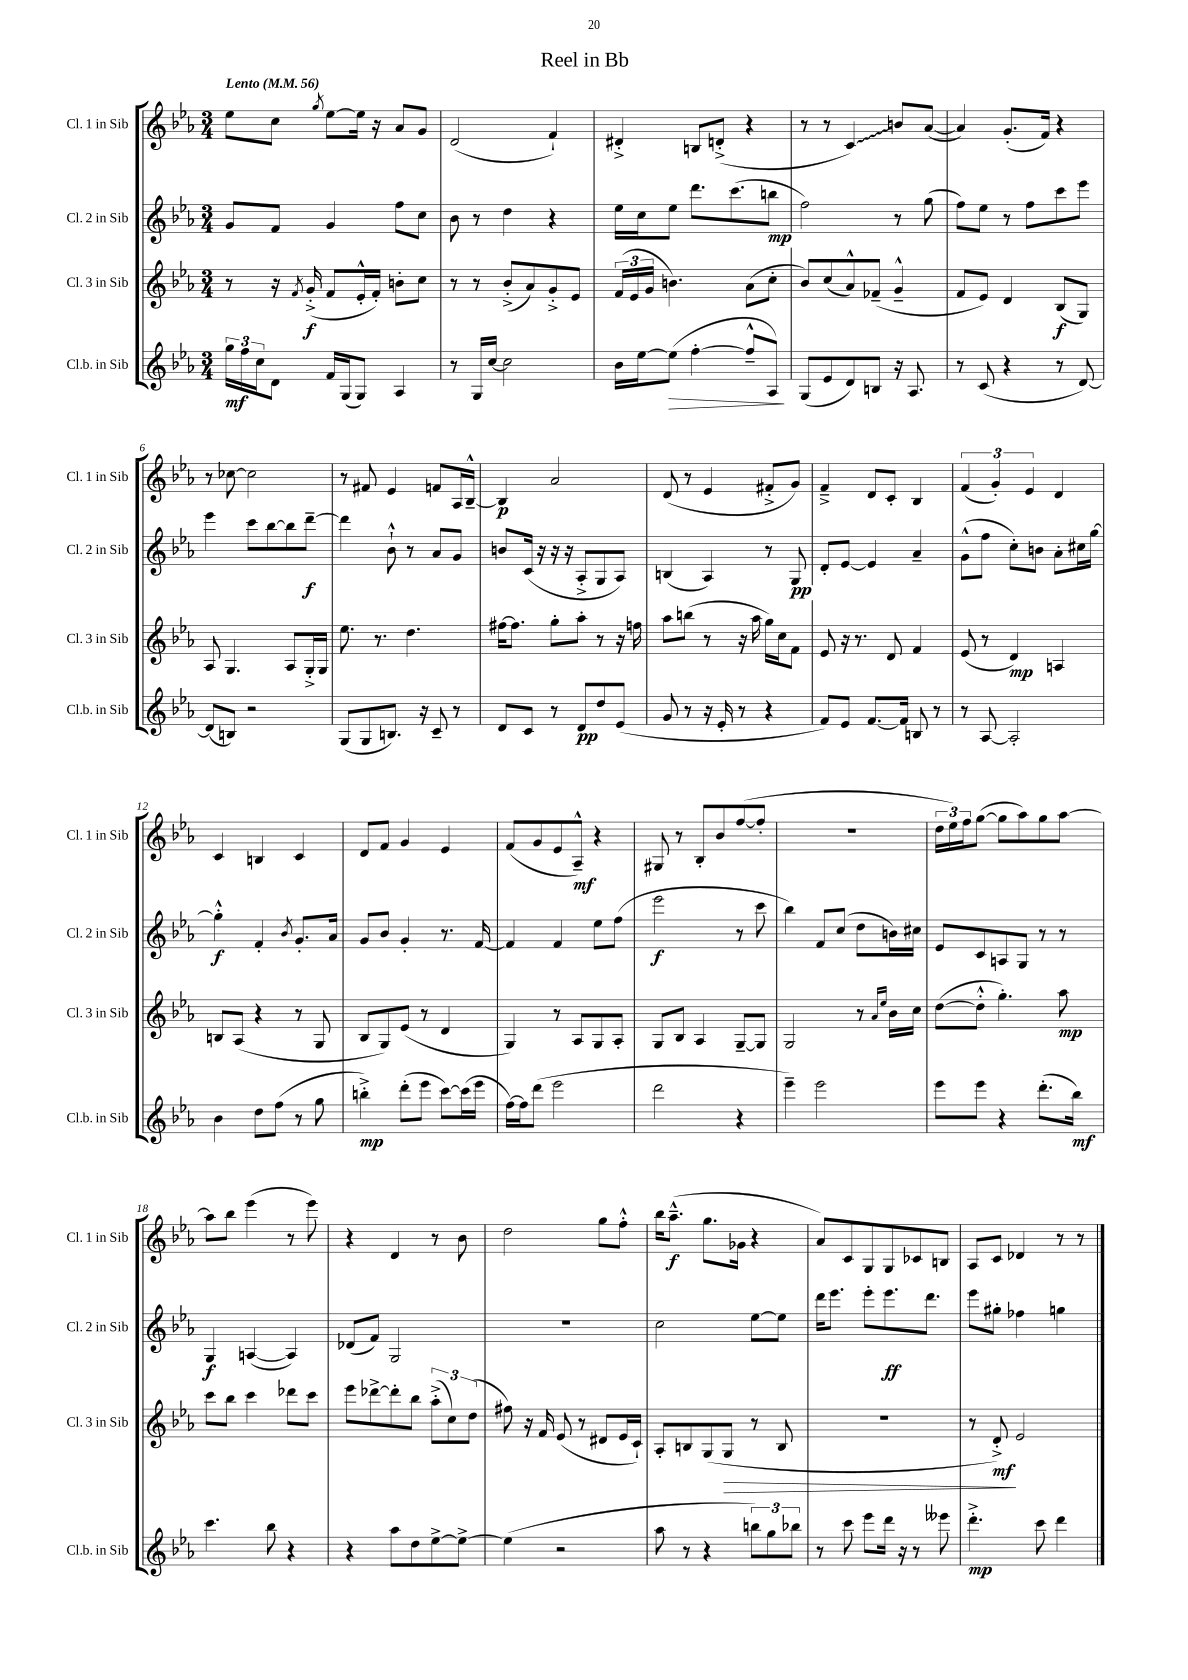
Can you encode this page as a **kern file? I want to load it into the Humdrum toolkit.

**kern	**kern	**kern	**kern
*staff4	*staff3	*staff2	*staff1
*clefG2	*clefG2	*clefG2	*clefG2
*k[b-e-a-]	*k[b-e-a-]	*k[b-e-a-]	*k[b-e-a-]
*M3/4	*M3/4	*M3/4	*M3/4
*MM56	*MM56	*MM56	*MM56
24gg	8r	8g	8ee-
24ff	.	.	.
24cc	.	.	.
8d	16r	8f	8cc
.	8qf	.	.
.	(16g'^	.	.
.	.	.	8qgg
16f	8f	4g	[8ee-
(16G	.	.	.
8G)	16e-'^^	.	16ee-]
.	16f')	.	16r
4A-	8b'	8ff	8a-
.	8cc	8cc	8g
=	=	=	=
8r	8r	8b-	(2d
16G	8r	8r	.
[16cc	.	.	.
2cc]	(8b-'^	4dd	.
.	8a-)	.	.
.	8g'^	4r	4f`)
.	8e-	.	.
=	=	=	=
16b-	(24f	16ee-	4d#'^
.	24e-	.	.
[16ee-	.	16cc	.
.	24g	.	.
(8ee-]	4.b)	8ee-	.
[4ff'	.	8.ddd	8B
.	.	.	(8d'^
.	.	(8.ccc	.
8ff~^^]	(8a-	.	4r
8A-)	8cc'	8bb	.
=	=	=	=
(8G	8b-)	2ff)	8r
8e-	(8cc	.	8r
8d)	8a-^^)	.	4c)
8B	(8f-~	.	.
16r	4g~^^	8r	8b
8.A-	.	.	.
.	.	(8gg	([8a-
=	=	=	=
8r	8f	8ff)	4a-])
(8c	8e-)	8ee-	.
4r	4d	8r	(8.g'
.	.	8ff	.
.	.	.	16f)
8r	(8B-	8ccc	4r
[8d)	8G)	8eee-	.
=	=	=	=
(8d]	8A-	4eee-	8r
8B)	4.G	.	[8cc-
2r	.	8ccc	2cc-]
.	.	[8bb-	.
.	8A-	8bb-]	.
.	16G'^	[8ddd~	.
.	16G	.	.
=	=	=	=
(8G	8.ee-	4ddd]	8r
8G	.	.	8f#
.	8.r	.	.
8.B)	.	8b-`^^	4e-
.	4.dd	8r	.
16r	.	.	.
8c~	.	8a-	8f
8r	.	8g	16A-
.	.	.	[16B-~^^
=	=	=	=
8d	[16ff#	8b	4B-]
.	8.ff#]	.	.
8c	.	(16c	.
.	.	16r	.
8r	8gg'	16r	2a-
.	.	16r	.
8d	8aa-'	8A-'^	.
8dd	8r	8G	.
(8e-	16r	8A-)	.
.	16ff	.	.
=	=	=	=
8g	8aa-	(4B	(8d
8r	(8bb	.	8r
16r	8r	4A-)	4e-
16e-'	.	.	.
8r	16r	.	.
.	16aa-	.	.
4r	16gg)	8r	8f#'^
.	16cc	.	.
.	8f	8G	8g)
=	=	=	=
8f)	8e-	8d'	4f~^
8e-	16r	[8e-	.
.	8.r	.	.
[8.f	.	4e-]	8d
.	8d	.	8c'
16f]	.	.	.
8B	4f	4a-~	4B-
8r	.	.	.
=	=	=	=
8r	(8e-	(8g^^	(6f
[8A-	8r	8ff	.
.	.	.	6g')
2A-']	4d)	8cc')	.
.	.	.	6e-
.	.	8b	.
.	4A	8a-'	4d
.	.	16cc#	.
.	.	[16gg	.
=	=	=	=
4b-	8B	4gg'^^]	4c
.	(8A-	.	.
8dd	4r	4f'	4B
(8ff	.	.	.
.	.	8qb-	.
8r	8r	8.g'	4c
8gg	8G	.	.
.	.	16a-	.
=	=	=	=
4bb'^)	8B-	8g	8d
.	8G)	8b-	8f
(8ddd'	(8e-	4g'	4g
8eee-	8r	.	.
[8ccc)	4d	8.r	4e-
(16ccc]	.	.	.
16eee-	.	[16f	.
=	=	=	=
[16ff)	4G)	4f]	(8f
16ff]	.	.	.
(8ddd	.	.	8g
2eee-	8r	4f	8e-
.	8A-	.	8A-~^^)
.	8G	8ee-	4r
.	8A-'	(8ff	.
=	=	=	=
2ddd	8G	2eee-	8G#
.	8B-	.	8r
.	4A-	.	8B-'
.	.	.	8b-
4r	[8G~	8r	([8ff
.	8G]	8ccc	8ff']
=	=	=	=
4eee-~)	2G	4bb-)	2.r
2eee-	.	8f	.
.	.	(8cc	.
.	8r	8dd	.
.	16qqa-	.	.
.	16qqee-	.	.
.	16b-	16b)	.
.	16cc	16cc#	.
=	=	=	=
8eee-	([8dd	8e-	24dd
.	.	.	24ee-)
.	.	.	24ff
8eee-	8dd'^^]	8c	([8gg
4r	4.gg')	8A	8gg]
.	.	8G	8aa-)
(8.ddd'	.	8r	8gg
.	8aa-	8r	[8aa-
16bb-)	.	.	.
=	=	=	=
4.ccc	8ccc	4G	8aa-]
.	8bb-	.	8bb-
.	4ccc	([4A	(4eee-
8bb-	.	.	.
4r	8ddd-	4A])	8r
.	8ccc	.	8eee-)
=	=	=	=
4r	8eee-	(8d-	4r
.	[8ddd-^	8f)	.
8aa-	8ddd-']	2G	4d
8dd	8bb-	.	.
[8ee-^	(12aa-'^	.	8r
.	12cc)	.	.
8ee-^_	.	.	8b-
.	(12dd	.	.
=	=	=	=
(4ee-]	8ff#)	2.r	2dd
.	16r	.	.
.	16f	.	.
2r	(8e-	.	.
.	8r	.	.
.	8d#	.	8gg
.	16e-	.	8ff'^^
.	16c`)	.	.
=	=	=	=
8aa-	8A-'	2cc	16bb-
.	.	.	(8.aa-~^^
8r	8B	.	.
4r	(8G	.	8.gg
.	8G	.	.
.	.	.	16g-
12bb)	8r	[8ee-	4r
12gg	.	.	.
.	8B	8ee-]	.
12bb-	.	.	.
=	=	=	=
8r	2.r	16ddd	8a-)
.	.	8.eee-	.
8ccc	.	.	8c
8eee-	.	8eee-'	8G
16ddd	.	8.eee-	8G
16r	.	.	.
8r	.	.	8c-
.	.	8.ddd	.
8eee--	.	.	8B
=	=	=	=
4.ddd'^	8r	8eee-	8A-
.	8d'^)	8gg#'	8c
.	2e-	4ff-	4d-
8ccc	.	.	.
4ddd	.	4gg	8r
.	.	.	8r
==	==	==	==
*-	*-	*-	*-
